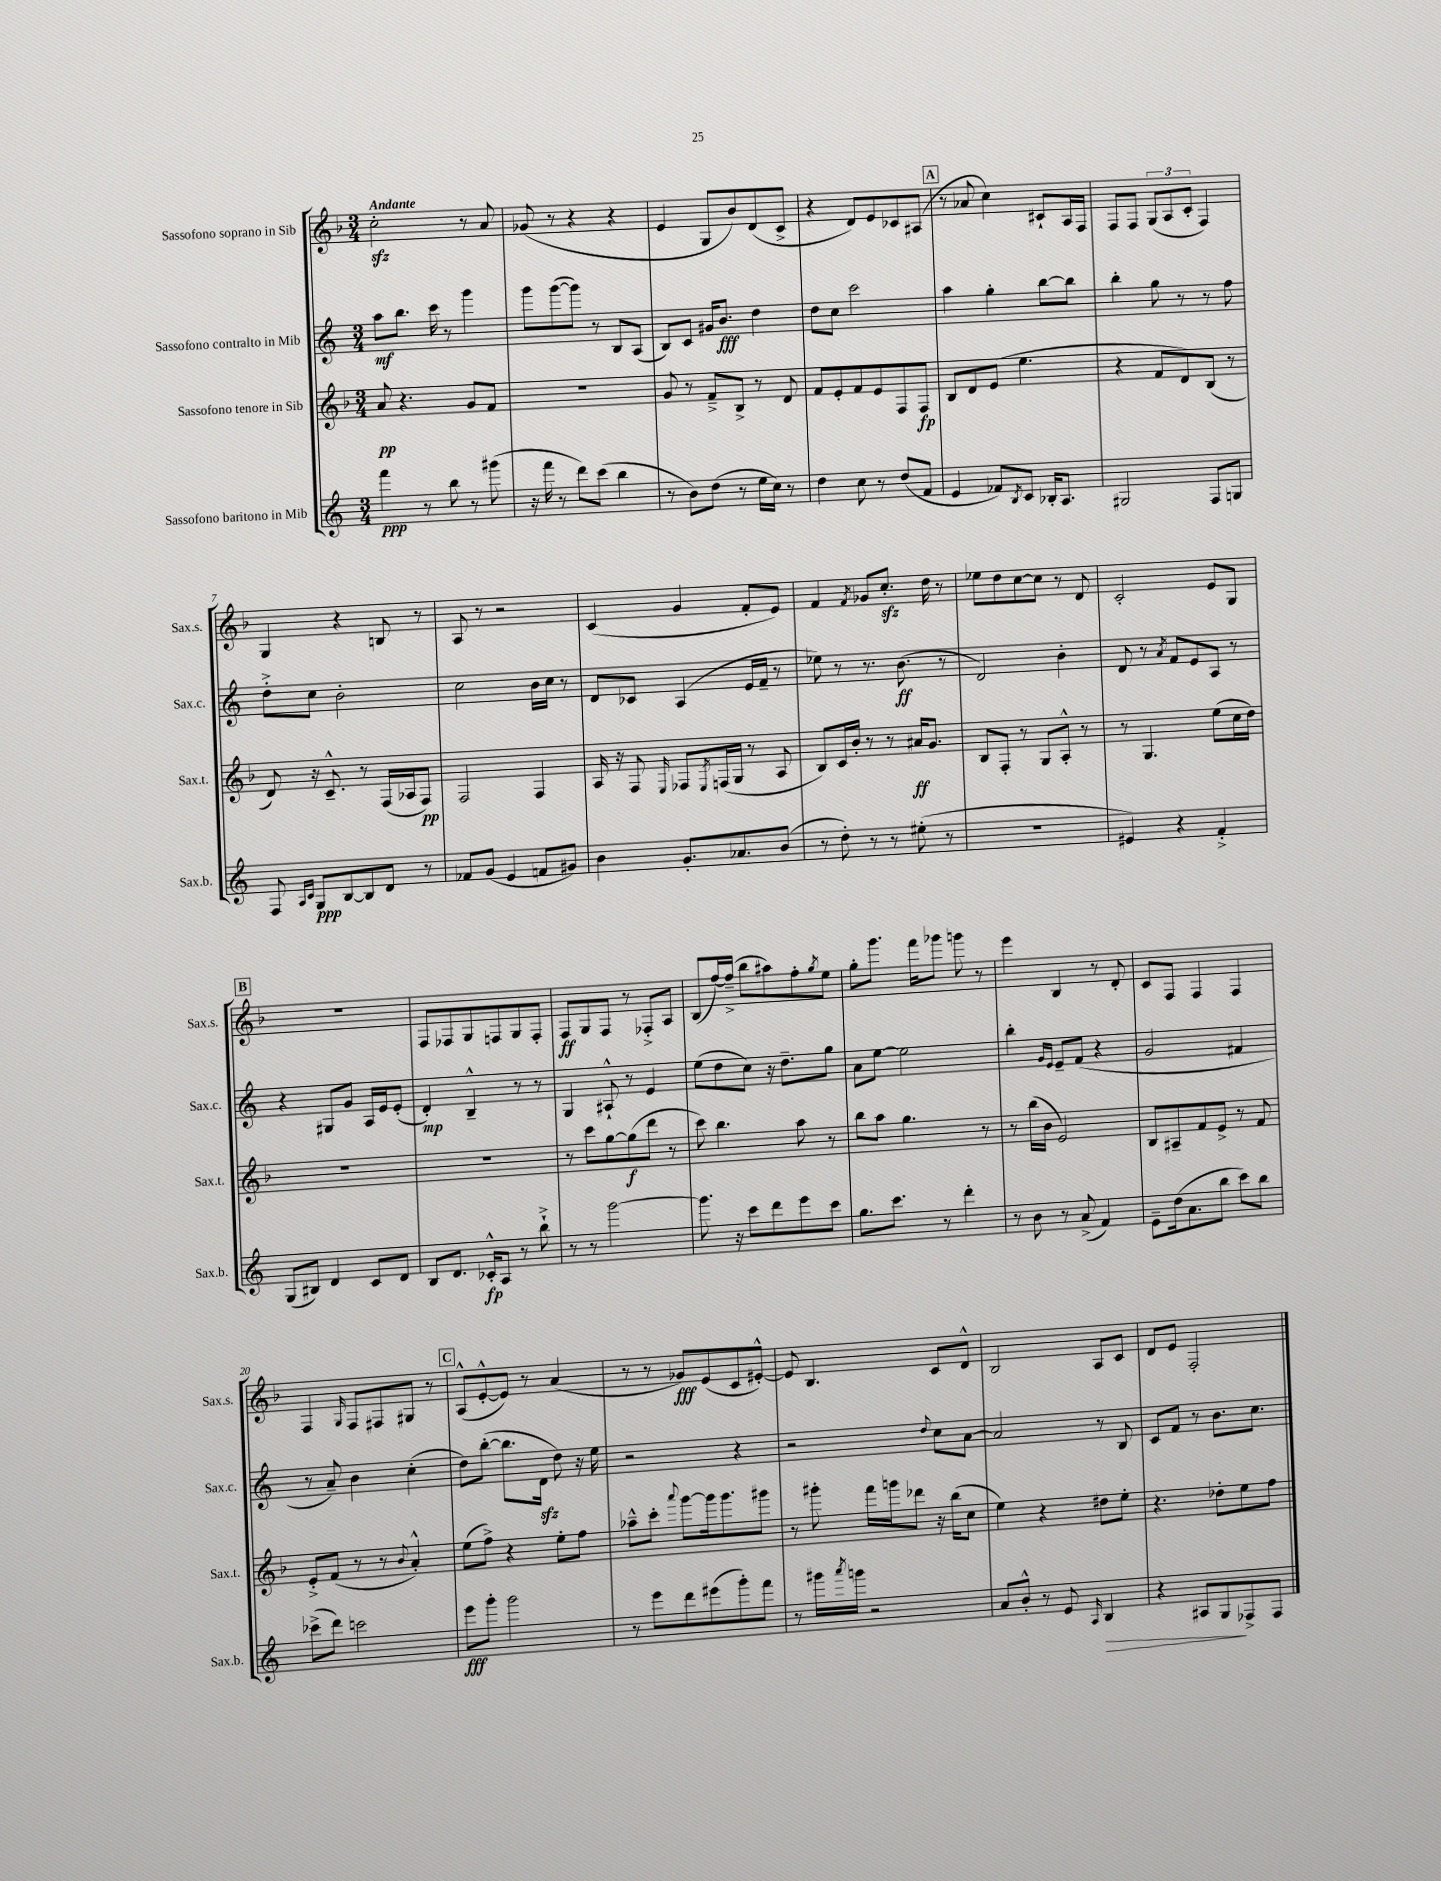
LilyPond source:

<<
\new StaffGroup <<
\new Staff = "s0" \with { instrumentName = "Sassofono soprano in Sib" shortInstrumentName = "Sax.s." } {
    \clef treble \key f \major \numericTimeSignature \time 3/4 \tempo "Andante"
    c''2-.\sfz r8 a'8 |
    ges'8( r8 r4 r4 |
    e'4 g8 bes'8) d'8( c'8-> |
    r4 d'8) e'8 ces'8 ais8( |
    \mark \markup { \box "A" } r8 aes'8 c''4) cis'8-! a16 f16 |
    f8 f8 \tuplet 3/2 { g8( a8 c'8-. } f4) |
    g4 r4 b8 r8 |
    a8 r8 r2 |
    c'4( g'4 f'8-. e'8) |
    f'4 \acciaccatura { f'8 } ges'8 c''8.-.\sfz d''16 r8 |
    ees''8 d''8 c''8~ c''8 r8 d'8 |
    c'2-. e'8 g8 |
    \mark \markup { \box "B" } R2. |
    f8 fes8 g8 f8 g8 f8-. |
    f8\ff g8 f8 r8 fes8-.-> a8 |
    bes8( f''16~) f''16--->( bes''8 ais''8) f''8-. \acciaccatura { g''8 } e''8 |
    g''8-. g'''8. f'''16 ges'''8 g'''8 r8 |
    e'''4 bes4 r8 d'8-. |
    c'8 f8 f4 f4 |
    f4 \grace { g16 } f8 fis8 gis8 r8 |
    \mark \markup { \box "C" } a8-^( e'8~-.-^ e'8) r8 a'4( |
    r8 r8 ges'8\fff) e'8( c'8 eis'8~-.-^) |
    eis'8 bes4. c'8 d'8-^ |
    bes2 a8 c'8 |
    d'8 e'8 f2-. \bar "|." |
}
\new Staff = "s1" \with { instrumentName = "Sassofono contralto in Mib" shortInstrumentName = "Sax.c." } {
    \clef treble \key c \major \numericTimeSignature \time 3/4
    a''8\mf b''8. c'''16 r8 g'''4 |
    g'''8 g'''8~( g'''8) r8 b8 a8( |
    b8) c'8 gis'16 b'8.\fff d''4 |
    d''8 c''8 c'''2 |
    \mark \markup { \box "A" } a''4 g''4-. b''8~ b''8 |
    b''4-. g''8 r8 r8 f''8 |
    d''8-.-> c''8 b'2-. |
    c''2 b'16 c''16 r8 |
    d'8 ces'8 a4( e'16 f'16-- r8 |
    ees''8) r8 r8. b'8.\ff( r8 |
    d'2) b'4-. |
    d'8 r8 \acciaccatura { a'8 } f'8 e'8 a8 r8 |
    \mark \markup { \box "B" } r4 gis8 g'8 a16 e'16 e'8-.( |
    d'4-.\mp) b4---^ r8 r8 |
    g4 ais8-!-^ r8 e'4 |
    e''8( d''8 c''8) r16 d''8.-- g''8 |
    a'8 e''8~ e''2 |
    b''4-. \grace { g'16 e'16 } e'8-- f'8( r4 |
    g'2 fis'4 |
    r8 a'8--) b'4 c''4-.( |
    \mark \markup { \box "C" } d''8) b''8~-.( b''8. d'16\sfz d''8) r16 e''16 |
    r2 r4 |
    r2 \appoggiatura { d''8 } c''8 a'8~ |
    a'2 r8 b8 |
    c'8 f'8 r8 b'8. c''8. \bar "|." |
}
\new Staff = "s2" \with { instrumentName = "Sassofono tenore in Sib" shortInstrumentName = "Sax.t." } {
    \clef treble \key f \major \numericTimeSignature \time 3/4
    a'8\pp r4. g'8 f'8 |
    R2. |
    g'8 r8 f'8---> bes8-> r8 d'8 |
    f'8 e'8-. f'8 e'8 f8 f8\fp |
    \mark \markup { \box "A" } bes8 d'8 e'8( e''4. |
    r4 f'8 d'8) bes8( r8 |
    d'8) r16 c'8.---^ r8 f16( aes16 f8\pp) |
    f2 f4 |
    a16 r16 f8 \grace { e16 } fes8 \acciaccatura { e8 } f16( g16 r8 a8 |
    bes8) c'16 bes'16-. r8 r8 ais'16\ff g'8. |
    bes8 f8-. r8 g8 a8-.-^ r8 |
    r8 g4. e''8( c''16 d''16) |
    \mark \markup { \box "B" } R2. |
    R2. |
    r8 c'''8 g''8~ g''8\f( d'''8 r8 |
    c'''8) bes''4. a''8 r8 |
    bes''8 a''8 g''4. r8 |
    r8 bes''16( bes'16 e'2) |
    bes8 ais8-- f'8 e'8-> r8 f'8 |
    e'8-.-> f'8( r8 r8 \appoggiatura { bes'8 } a'4-.-^) |
    \mark \markup { \box "C" } e''8( f''8->) r4 e''8-. f''8 |
    aes''8---^ c'''8-. \appoggiatura { a'''8 } g'''8~ g'''16 g'''8. gis'''8 |
    r8 gis'''8-. f'''16 g'''16 des'''8 r16 bes''16( c''8 |
    e''4) r4 dis''8 e''8-. |
    r4. des''8-. e''8 f''8 \bar "|." |
}
\new Staff = "s3" \with { instrumentName = "Sassofono baritono in Mib" shortInstrumentName = "Sax.b." } {
    \clef treble \key c \major \numericTimeSignature \time 3/4
    f'''4\ppp r8 b''8 r8 gis'''8( |
    r16 f'''16 r8 d'''8) c'''8( b''4 |
    r8 b'8) d''8( r8 e''16 c''16) r8 |
    d''4 c''8 r8 d''8( f'8 |
    \mark \markup { \box "A" } e'4 fes'8) \acciaccatura { b8 } c'8 bes16-. a8. |
    gis2 f8 g8 |
    f8 \grace { a16 c'16 } g8\ppp b8~ b8 d'8 r8 |
    fes'8 g'8( e'4 f'8 gis'8) |
    b'4 g'8.-. aes'8. b'8( |
    r8 d''8-.) r8 r8 eis''8-.( r8 |
    R2. |
    eis'4) r4 f'4-.-> |
    \mark \markup { \box "B" } g8( bis8) d'4 c'8 d'8 |
    b8 d'8. ces'16-.-^\fp a8 r8 b''8-!-> |
    r8 r8 g'''2~ |
    g'''8. r16 c'''8 d'''8 e'''8 c'''8 |
    g''8. c'''8. r8 d'''4-. |
    r8 b'8 r8 a'8->( f'4) |
    e'8-- d''16( a'8. b''8 c'''8) b''8 |
    ces'''8->( d'''8) c'''2 |
    \mark \markup { \box "C" } e'''8\fff g'''8-. g'''2 |
    r8 e'''8 d'''8 eis'''8( g'''8-.) f'''8 |
    r8 gis'''16 \acciaccatura { a'''8 } g'''16 r2 |
    a'8 b'8-.-^ r8 e'8 \grace { a16 } b4\> |
    r4 ais8 g8\! fes8-> fes8 \bar "|." |
}
>>
>>
